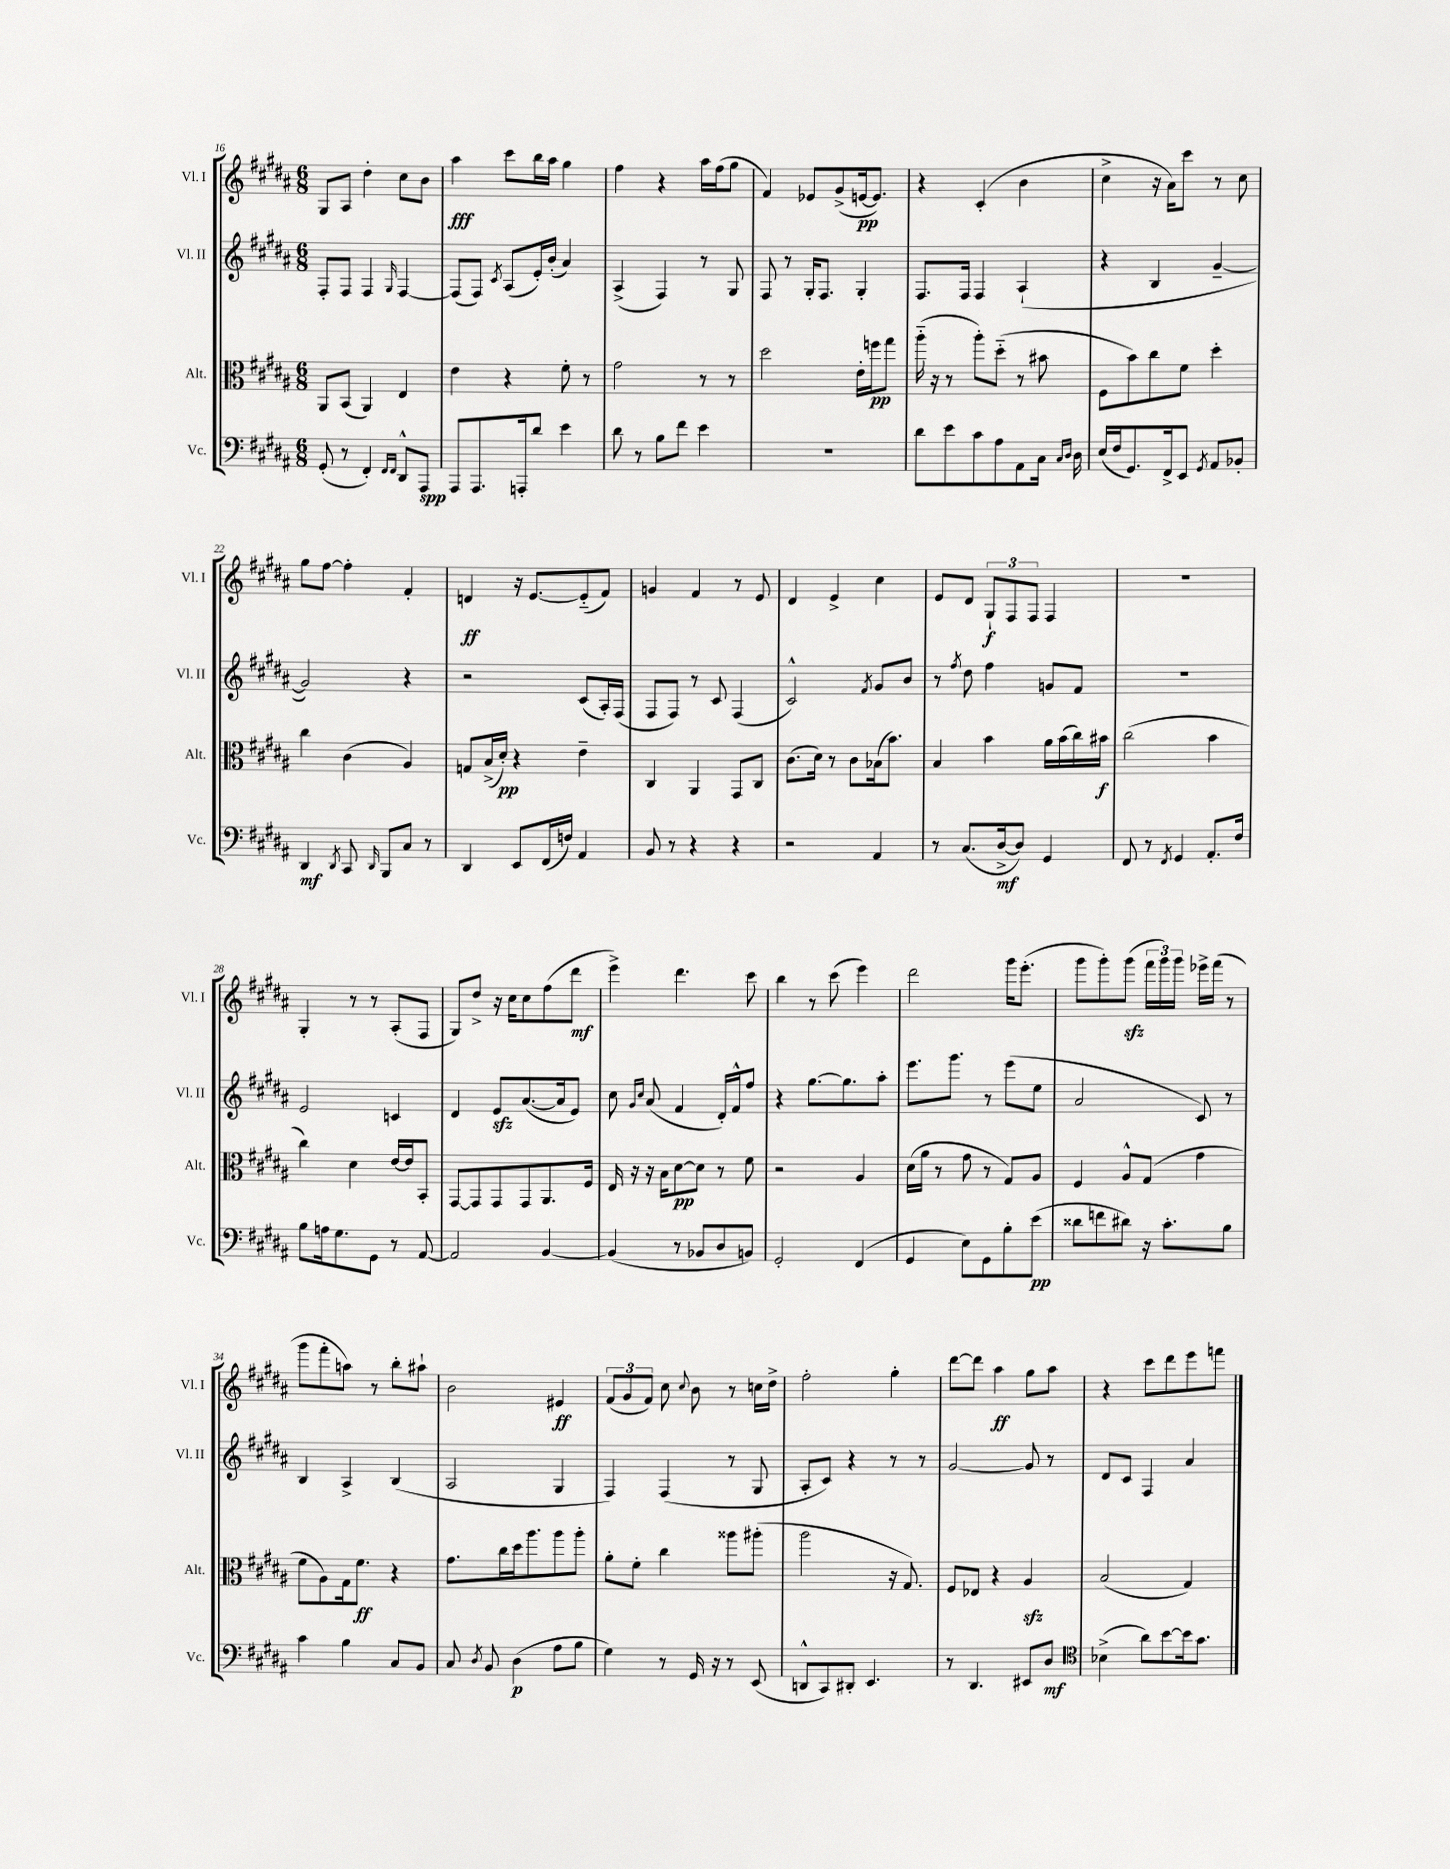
<<
\new StaffGroup <<
\new Staff = "s0" \with { instrumentName = "Vl. I" shortInstrumentName = "Vl. I" } {
    \clef treble \key b \major \numericTimeSignature \time 6/8
    \autoBeamOff gis8[ ais8] dis''4-. cis''8[ b'8] |
    ais''4\fff cis'''8[ b''16 ais''16] gis''4 |
    fis''4 r4 ais''16[ fis''16( gis''8] |
    fis'4) ees'8[ gis'8->( e'16~\pp e'8.]) |
    r4 cis'4-.( b'4 |
    cis''4-> r16 ais'16[) cis'''8] r8 cis''8 |
    gis''8[ fis''8]~ fis''4-. fis'4-. |
    d'4\ff r16 e'8.[~ e'8-_( fis'8]) |
    g'4 fis'4 r8 e'8 |
    dis'4 e'4-> cis''4 |
    e'8[ dis'8] \tuplet 3/2 { gis8[-!\f fis8 fis8] } fis4 |
    R2. |
    gis4-. r8 r8 ais8[-.( fis8] |
    gis8[) dis''8]-> r16 cis''16[ cis''8 fis''8( dis'''8]\mf |
    e'''4->) dis'''4. cis'''8 |
    b''4 r8 cis'''8( e'''4) |
    dis'''2 gis'''16[ e'''8.]-.( |
    gis'''8[ gis'''8-.) gis'''8]\sfz( \tuplet 3/2 { fis'''16[ gis'''16) gis'''16] } ees'''16[-> fis'''16]( r8 |
    gis'''8[ fis'''8-. a''8]) r8 b''8[-. ais''8]-! |
    b'2 eis'4\ff |
    \tuplet 3/2 { fis'8[( gis'8 fis'8]) } cis''8 \appoggiatura { cis''8 } b'8 r8 c''16[ dis''16]-> |
    fis''2-. gis''4-. |
    dis'''8[~ dis'''8] ais''4\ff gis''8[ ais''8] |
    r4 cis'''8[ dis'''8 e'''8 f'''8] \bar "|." |
}
\new Staff = "s1" \with { instrumentName = "Vl. II" shortInstrumentName = "Vl. II" } {
    \clef treble \key b \major \numericTimeSignature \time 6/8
    \autoBeamOff fis8[-. fis8] fis4 \grace { gis16 } fis4~ |
    fis8[( fis8]) \acciaccatura { cis'8 } ais8[( e'16-.) b'16]-.( ais'4) |
    ais4->( fis4) r8 gis8 |
    fis8 r8 gis16[-. fis8.] gis4-. |
    fis8.[ fis16] fis4 ais4-!( |
    r4 b4 gis'4~-- |
    gis'2) r4 |
    r2 cis'8[( ais16-.) fis16]( |
    fis8[ fis8]) r8 cis'8 fis4( |
    cis'2-^) \acciaccatura { fis'8 } gis'8[ b'8] |
    r8 \acciaccatura { fis''8 } dis''8 fis''4 g'8[ fis'8] |
    R2. |
    e'2 c'4 |
    dis'4 e'8[\sfz ais'8.~( ais'16 e'8]) |
    cis''8 \grace { gis'16[ cis''16] } ais'8( fis'4 dis'16[-.) fis'16-^ fis''8] |
    r4 gis''8.[~ gis''8. ais''8]-. |
    e'''8.[ gis'''8.] r8 e'''8[( e''8] |
    ais'2 cis'8) r8 |
    b4 ais4-> b4( |
    ais2 gis4 |
    fis4) fis4( r8 gis8 |
    ais8[-. cis'8]) r4 r8 r8 |
    gis'2~ gis'8 r8 |
    dis'8[ cis'8] fis4 ais'4 \bar "|." |
}
\new Staff = "s2" \with { instrumentName = "Alt." shortInstrumentName = "Alt." } {
    \clef alto \key b \major \numericTimeSignature \time 6/8
    \autoBeamOff ais,8[ b,8]( ais,4) e4 |
    e'4 r4 fis'8-. r8 |
    gis'2 r8 r8 |
    dis''2 e'16[-. f''16\pp gis''8] |
    ais''16-_( r16 r8 ais''8[-.) dis''8]-_( r8 bis'8 |
    fis8[ b'8) cis''8 fis'8] dis''4-. |
    cis''4 cis'4( ais4) |
    g8[ b16->( dis'16]-.\pp) r4 e'4-- |
    cis4 ais,4 gis,8[ cis8] |
    cis'8.[( dis'16]) r8 cis'8[ bes16( b'8.]) |
    b4 b'4 ais'16[ b'16( cis''16) bis'16]\f |
    cis''2( b'4 |
    cis''4) dis'4 e'16[~ e'16 b,8]-. |
    gis,8[~ gis,8 gis,8 gis,8 ais,8. fis16] |
    e16 r16 r16 b16[ dis'8~\pp dis'8] r8 fis'8 |
    r2 ais4 |
    dis'16[( ais'16] r8 gis'8 r8 gis8[) ais8] |
    fis4 ais8[-^ gis8]( gis'4 |
    fis'8[ ais8) gis16 fis'8.]\ff r4 |
    gis'8.[ cis''16 dis''16 ais''8. ais''8 ais''8]-. |
    ais'8[-. fis'8]-. cis''4 aisis''8[ ais''8]-.( |
    ais''2 r16 gis8.) |
    fis8[ ees8] r4 ais4\sfz |
    b2( gis4) \bar "|." |
}
\new Staff = "s3" \with { instrumentName = "Vc." shortInstrumentName = "Vc." } {
    \clef bass \key b \major \numericTimeSignature \time 6/8
    \autoBeamOff gis,8-.( r8 fis,4-.) \grace { fis,16[ fis,16] } dis,8[-^ ais,,8]\spp |
    ais,,8[ ais,,8. a,,16-. dis'8] e'4 |
    dis'8 r8 b8[ fis'8] e'4 |
    R2. |
    dis'8[ e'8 cis'8 ais8 ais,8 cis16] \grace { cis16[ dis16] } dis16 |
    e16[( fis16 gis,8.) fis,16-> e,8] \acciaccatura { gis,8 } ais,8[ bes,8]-. |
    dis,4\mf \acciaccatura { dis,8 } cis,8 \grace { dis,16 } b,,8[ cis8] r8 |
    dis,4 e,8[ fis,16( f16]) ais,4 |
    b,8 r8 r4 r4 |
    r2 ais,4 |
    r8 cis8.[( dis16~->\mf dis8]) gis,4 |
    fis,8 r8 \acciaccatura { fis,8 } gis,4 ais,8.[-. fis16] |
    b8[ a16 gis8. gis,8] r8 ais,8~ |
    ais,2 b,4~ |
    b,4( r8 bes,8[ dis8 b,8]) |
    gis,2-. fis,4( |
    gis,4 e8[) gis,8 b8-. e'8]\pp( |
    disis'8[ f'8 dis'8]) r16 cis'8.[-. b8] |
    cis'4 b4 cis8[ b,8] |
    cis8 \acciaccatura { dis8 } b,8 dis4\p( ais8[ b8] |
    gis4) r8 gis,16 r16 r8 e,8( |
    d,8[-^ cis,8) dis,8]-. e,4. |
    r8 dis,4. eis,8[ dis8]\mf |
    \clef tenor bes4->( ais'8[) b'8~ b'16 gis'8.] \bar "|." |
}
>>
>>
\layout { \context { \Score currentBarNumber = #16 } }
